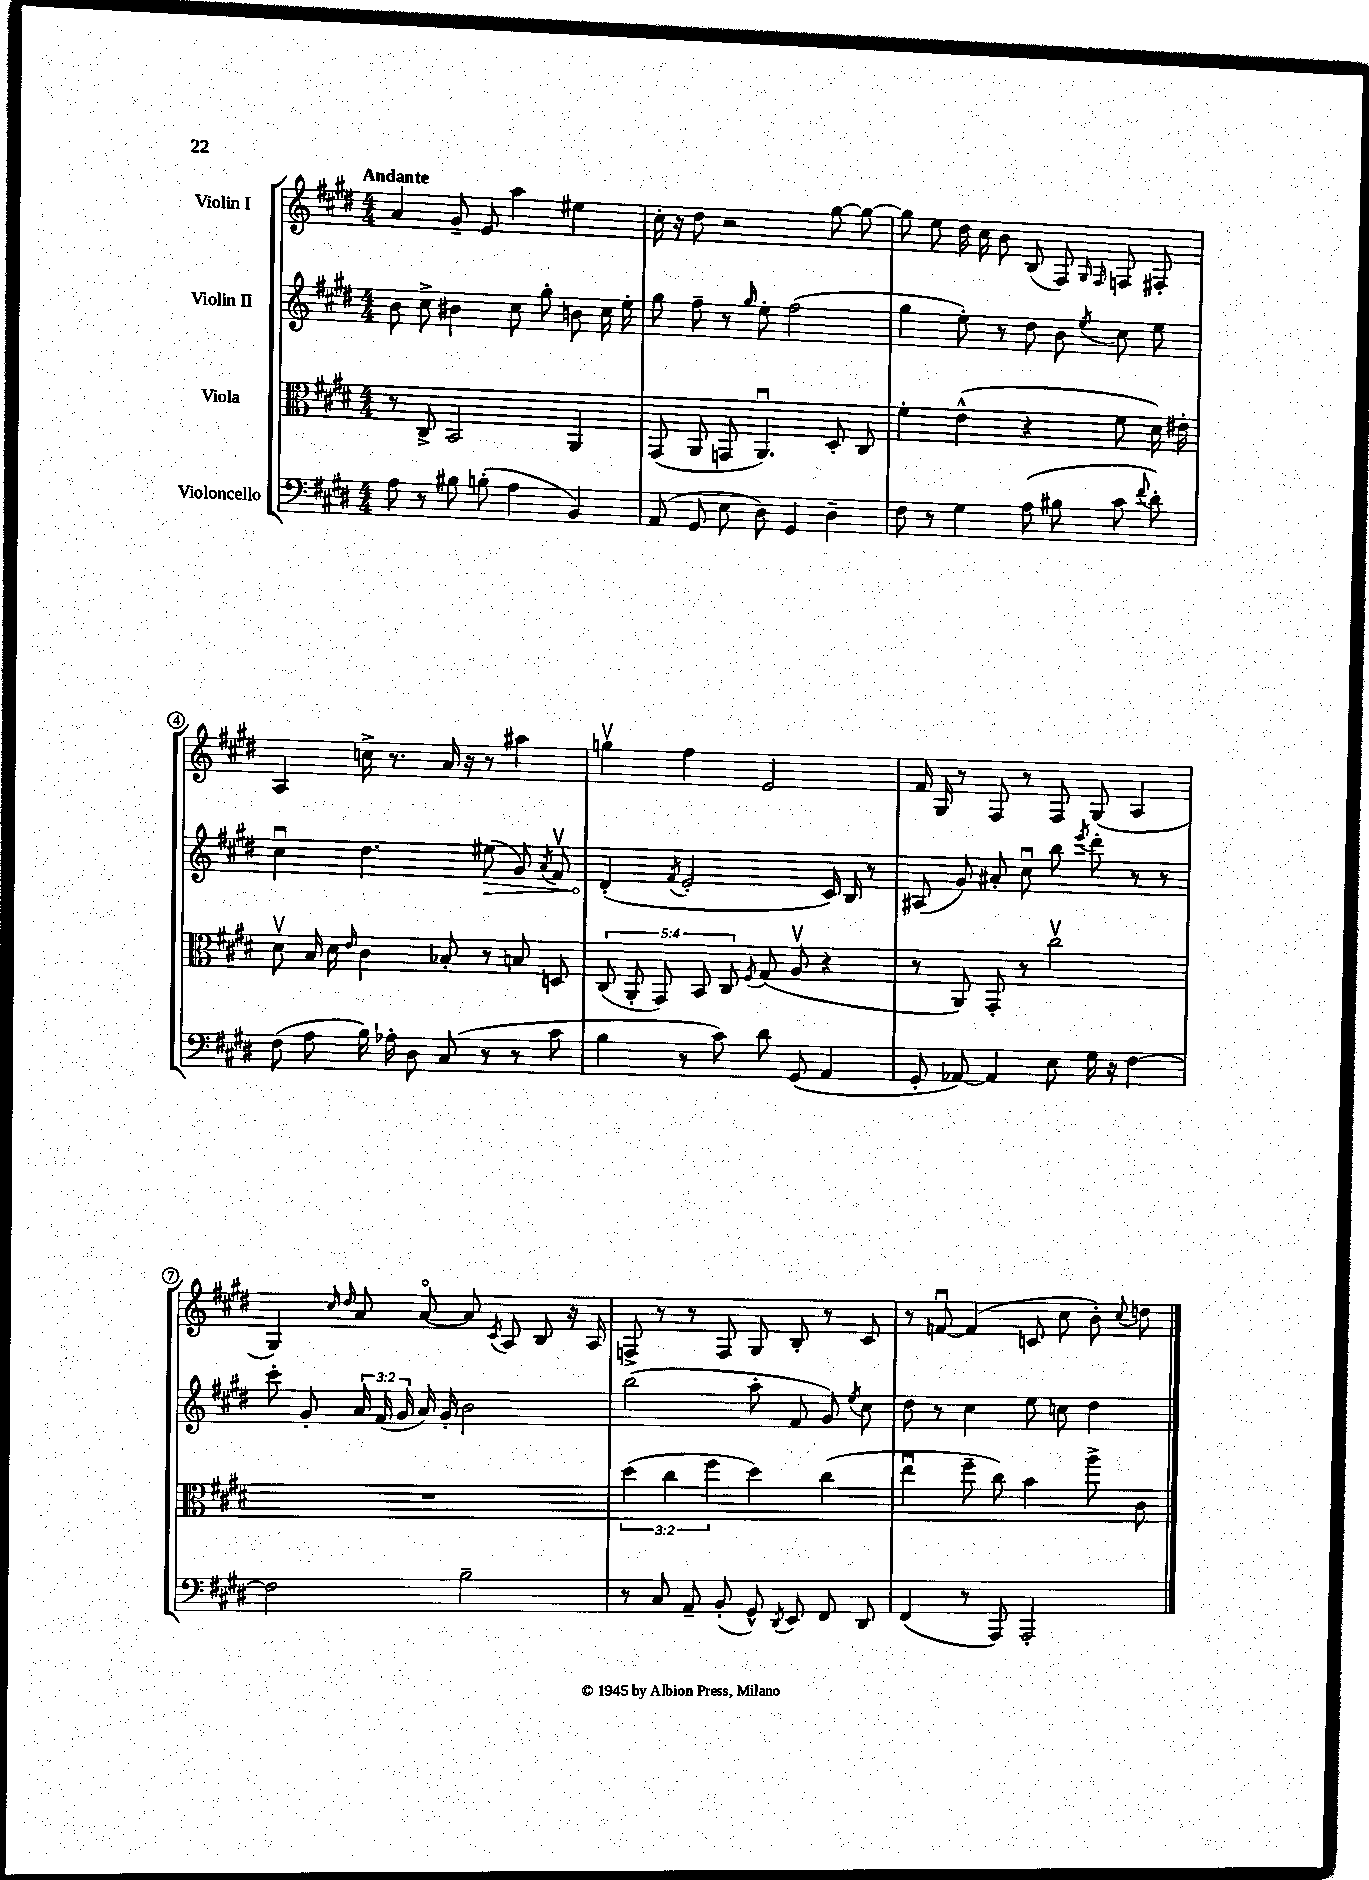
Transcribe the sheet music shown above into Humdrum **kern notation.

**kern	**kern	**kern	**kern
*staff4	*staff3	*staff2	*staff1
*clefF4	*clefC3	*clefG2	*clefG2
*k[f#c#g#d#]	*k[f#c#g#d#]	*k[f#c#g#d#]	*k[f#c#g#d#]
*M4/4	*M4/4	*M4/4	*M4/4
8A\	8r	8b\	4a/
8r	8C#^/	8cc#^\	.
8B#\	2BB/	4b#\	8g#~/
(8B'\	.	.	8e/
4A\	.	8cc#\	4aa\
.	.	8gg#'\	.
4BB/)	4AA/	8b\	4ee#\
.	.	16cc#\	.
.	.	16ee'\	.
=	=	=	=
(8AA/	(8GG#/	8gg#\	16cc#'\
.	.	.	16r
8GG#/	8AA/	8ff#~\	8dd#\
8E\	8GG/	8r	2r
.	.	16qqgg#/	.
8D#\)	4.AAu/)	8ee'\	.
4GG#/	.	(2ff#\	.
4D#~\	8D#'/	.	[8gg#\
.	8C#/	.	8gg#\_
=	=	=	=
8F#\	4f#'\	4gg#\	8gg#\]
8r	.	.	8ee\
4G#\	(4e^^\	8ee'\)	16dd#\
.	.	.	16cc#\
.	.	8r	8b\
(8A\	4r	8dd#\	(8B/
8B#\	.	8b\	8F#/)
.	.	.	16qqG#/
.	.	8qee/	16qqF#/
8c#\	8f#\	8cc#\	8F/
8qqf#/	.	.	.
8d#'\)	16d#\)	8ee\	8F#'/
.	16e#'\	.	.
=	=	=	=
(8F#\	8d#v\	4cc#u\	4A/
8A\	16B/	.	.
.	16d#\	.	.
.	16qqe/	.	.
16B\)	4c#\	4.dd#\	16cc^\
16A-'\	.	.	8.r
8D#\	.	.	.
(8C#/	8B-'/	.	16a/
.	.	.	16r
8r	8r	(8ee#\	8r
8r	8B/	8g#/)	4aa#\
.	.	8qa/	.
8c#\	8D/	8f#v/	.
=	=	=	=
4B\	(10C#/	(4d#'/	4ggv\
.	10AA'/	.	.
.	10GG#/)	.	.
.	.	8qf#/	.
8r	.	2e'/	4ff#\
.	10BB/	.	.
8c#\)	.	.	.
.	10C#/	.	.
.	8qF#/	.	.
8d#\	(8G#/	.	2e/
(8GG#/	8Av/	.	.
4AA/	4r	16c#/)	.
.	.	16B/	.
.	.	8r	.
=	=	=	=
8GG#'/	8r	(8A#/	16f#/
.	.	.	16G#/
[8AA-/)	8AA/)	8g#/)	8r
4AA-/]	8GG#'/	8a#'/	8F#/
.	8r	8cc#u\	8r
8E\	2cc#v\	8bb\	8F#/
.	.	8qeee/	.
16G#\	.	8ddd#'\	(8G#/
16r	.	.	.
[4F#\	.	8r	4A/
.	.	8r	.
=	=	=	=
2F#\]	1r	8ccc#'\	4G#/)
.	.	8g#'/	.
.	.	.	16qqcc#/
.	.	.	16qqdd#/
.	.	24a/	8a/
.	.	(24f#/	.
.	.	24g#/	.
.	.	16a/)	[8ao/
.	.	16g#'/	.
2B~\	.	2b\	8a/]
.	.	.	8qc#/
.	.	.	8A/
.	.	.	8B/
.	.	.	16r
.	.	.	16A/
=	=	=	=
8r	(6dd#\	(2bb\	8F^/
8C#/	.	.	8r
.	6cc#\	.	.
8AA~/	.	.	8r
.	6ff#\	.	.
(8BB'/	.	.	8F/
8GG#^^/)	4dd#\)	8aa'\	8G#/
8qDD#/	.	.	.
8EE/	.	8f#/	8B'/
8FF#/	(4cc#\	8g#/)	8r
.	.	8qee/	.
8DD#/	.	8cc#\	8c#/
=	=	=	=
(4FF#/	4eeu\	8dd#\	8r
.	.	8r	[8fu/
8r	8ff#~\	4cc#\	(4f/]
8AAA/)	8cc#\)	.	.
2AAA'/	4b\	8ee\	8c/
.	.	8cc\	8cc#\
.	8aa^\	4dd#\	8b'\)
.	.	.	8qqcc#/
.	8c#\	.	8dd\
==	==	==	==
*-	*-	*-	*-
